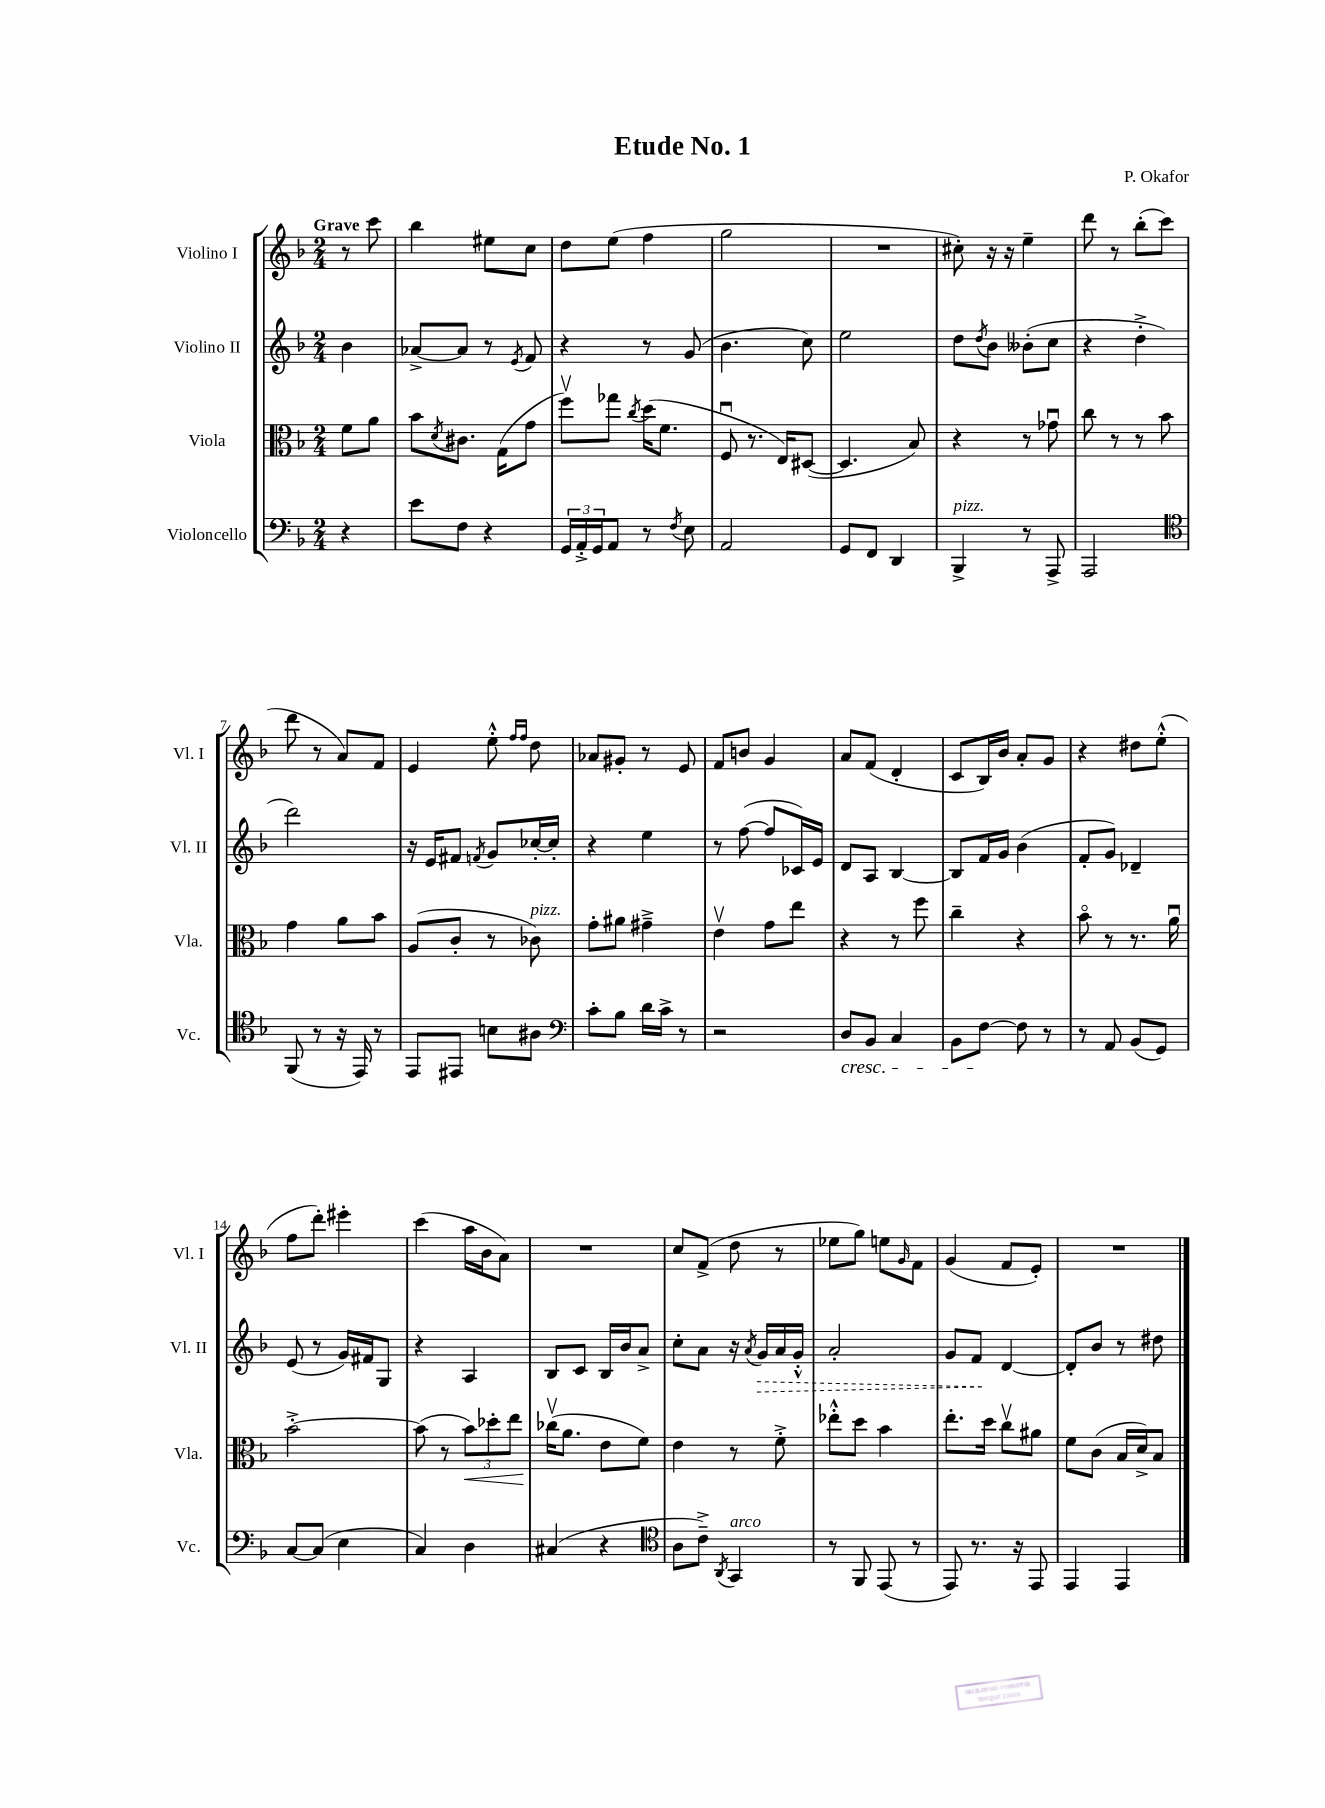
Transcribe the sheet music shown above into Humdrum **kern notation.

**kern	**kern	**kern	**kern
*staff4	*staff3	*staff2	*staff1
*clefF4	*clefC3	*clefG2	*clefG2
*k[b-]	*k[b-]	*k[b-]	*k[b-]
*M2/4	*M2/4	*M2/4	*M2/4
4r	8f	4b-	8r
.	8a	.	8ccc
=	=	=	=
8e	8b-	[8a-^	4bb-
.	8qd	.	.
8F	8.c#	8a-]	.
4r	.	8r	8ee#
.	(16G	.	.
.	.	8qe	.
.	8g	8f	8cc
=	=	=	=
24GG	8ffv)	4r	8dd
24AA'^	.	.	.
24GG	.	.	.
8AA	8gg-	.	(8ee
.	8qcc	.	.
8r	(16dd	8r	4ff
.	8.f	.	.
8qF	.	.	.
8E	.	(8g	.
=	=	=	=
2AA	8Fu	4.b-	2gg
.	8.r	.	.
.	16E)	.	.
.	([8D#	8cc)	.
=	=	=	=
8GG	4.D#]	2ee	2r
8FF	.	.	.
4DD	.	.	.
.	8B-)	.	.
=	=	=	=
4BBB-^	4r	8dd	8cc#')
.	.	8qdd	.
.	.	8b-	16r
.	.	.	16r
8r	8r	(8b--'	4ee~
8AAA^	8g-u	8cc	.
=	=	=	=
2AAA	8cc	4r	8ddd
.	8r	.	8r
.	8r	4dd'^	(8bb-'
.	8b-	.	8ccc
=	=	=	=
*clefC4	*	*	*
(8FF	4g	2ddd)	8ddd
8r	.	.	8r
16r	8a	.	8a)
16EE)	.	.	.
8r	8b-	.	8f
=	=	=	=
8EE	(8A	16r	4e
.	.	16e	.
8EE#	8c'	8f#	.
.	.	8qf	.
8B	8r	8g	8ee'^^
.	.	.	16qqff
.	.	.	16qqff
8A#	8c-)	[16cc-'	8dd
.	.	16cc-']	.
=	=	=	=
*clefF4	*	*	*
8c'	8g'	4r	8a-
8B-	8a#	.	8g#'
16d	4g#~^	4ee	8r
16c^	.	.	.
8r	.	.	8e
=	=	=	=
2r	4ev	8r	8f
.	.	([8ff	8b
.	8g	8ff]	4g
.	8ee	16c-)	.
.	.	16e	.
=	=	=	=
8D	4r	8d	8a
8BB-	.	8A	(8f
4C	8r	[4B-	4d'
.	8ff	.	.
=	=	=	=
8BB-	4cc~	8B-]	8c
[8F	.	16f	16B-)
.	.	16g	16b-
8F]	4r	(4b-	8a'
8r	.	.	8g
=	=	=	=
8r	8b-o	8f'	4r
8AA	8r	8g)	.
(8BB-	8.r	4d-~	8dd#
8GG)	.	.	(8ee'^^
.	16au	.	.
=	=	=	=
[8C	[2b-'^	(8e	8ff
(8C]	.	8r	8ddd')
4E	.	16g)	4eee#'
.	.	16f#	.
.	.	8G	.
=	=	=	=
4C)	(8b-]	4r	(4ccc
.	8r	.	.
4D	12b-)	4A	16aa
.	.	.	16b-
.	12dd-'	.	.
.	.	.	8a)
.	12ee	.	.
=	=	=	=
(4C#	(16cc-v	8B-	2r
.	8.a	.	.
.	.	8c	.
4r	8e	16B-	.
.	.	16b-	.
.	8f)	8a^	.
=	=	=	=
*clefC4	*	*	*
8A	4e	8cc'	8cc
8c~^)	.	8a	(8f^
8qAA	.	.	.
4GG	8r	16r	8dd
.	.	8qa	.
.	.	16g	.
.	8f'^	16a	8r
.	.	16g'^^	.
=	=	=	=
8r	8ee-'^^	2a'	8ee-
8FF	8dd	.	8gg)
(8EE	4b-	.	8ee
.	.	.	16qqg
8r	.	.	8f
=	=	=	=
8EE)	8.ee'	8g	(4g
8.r	.	8f	.
.	16dd	.	.
.	8ccv	[4d	8f
16r	.	.	.
8EE	8a#	.	8e')
=	=	=	=
4EE	8f	8d']	2r
.	(8c	8b-	.
4EE	16B-	8r	.
.	16d^)	.	.
.	8B-	8dd#	.
==	==	==	==
*-	*-	*-	*-
